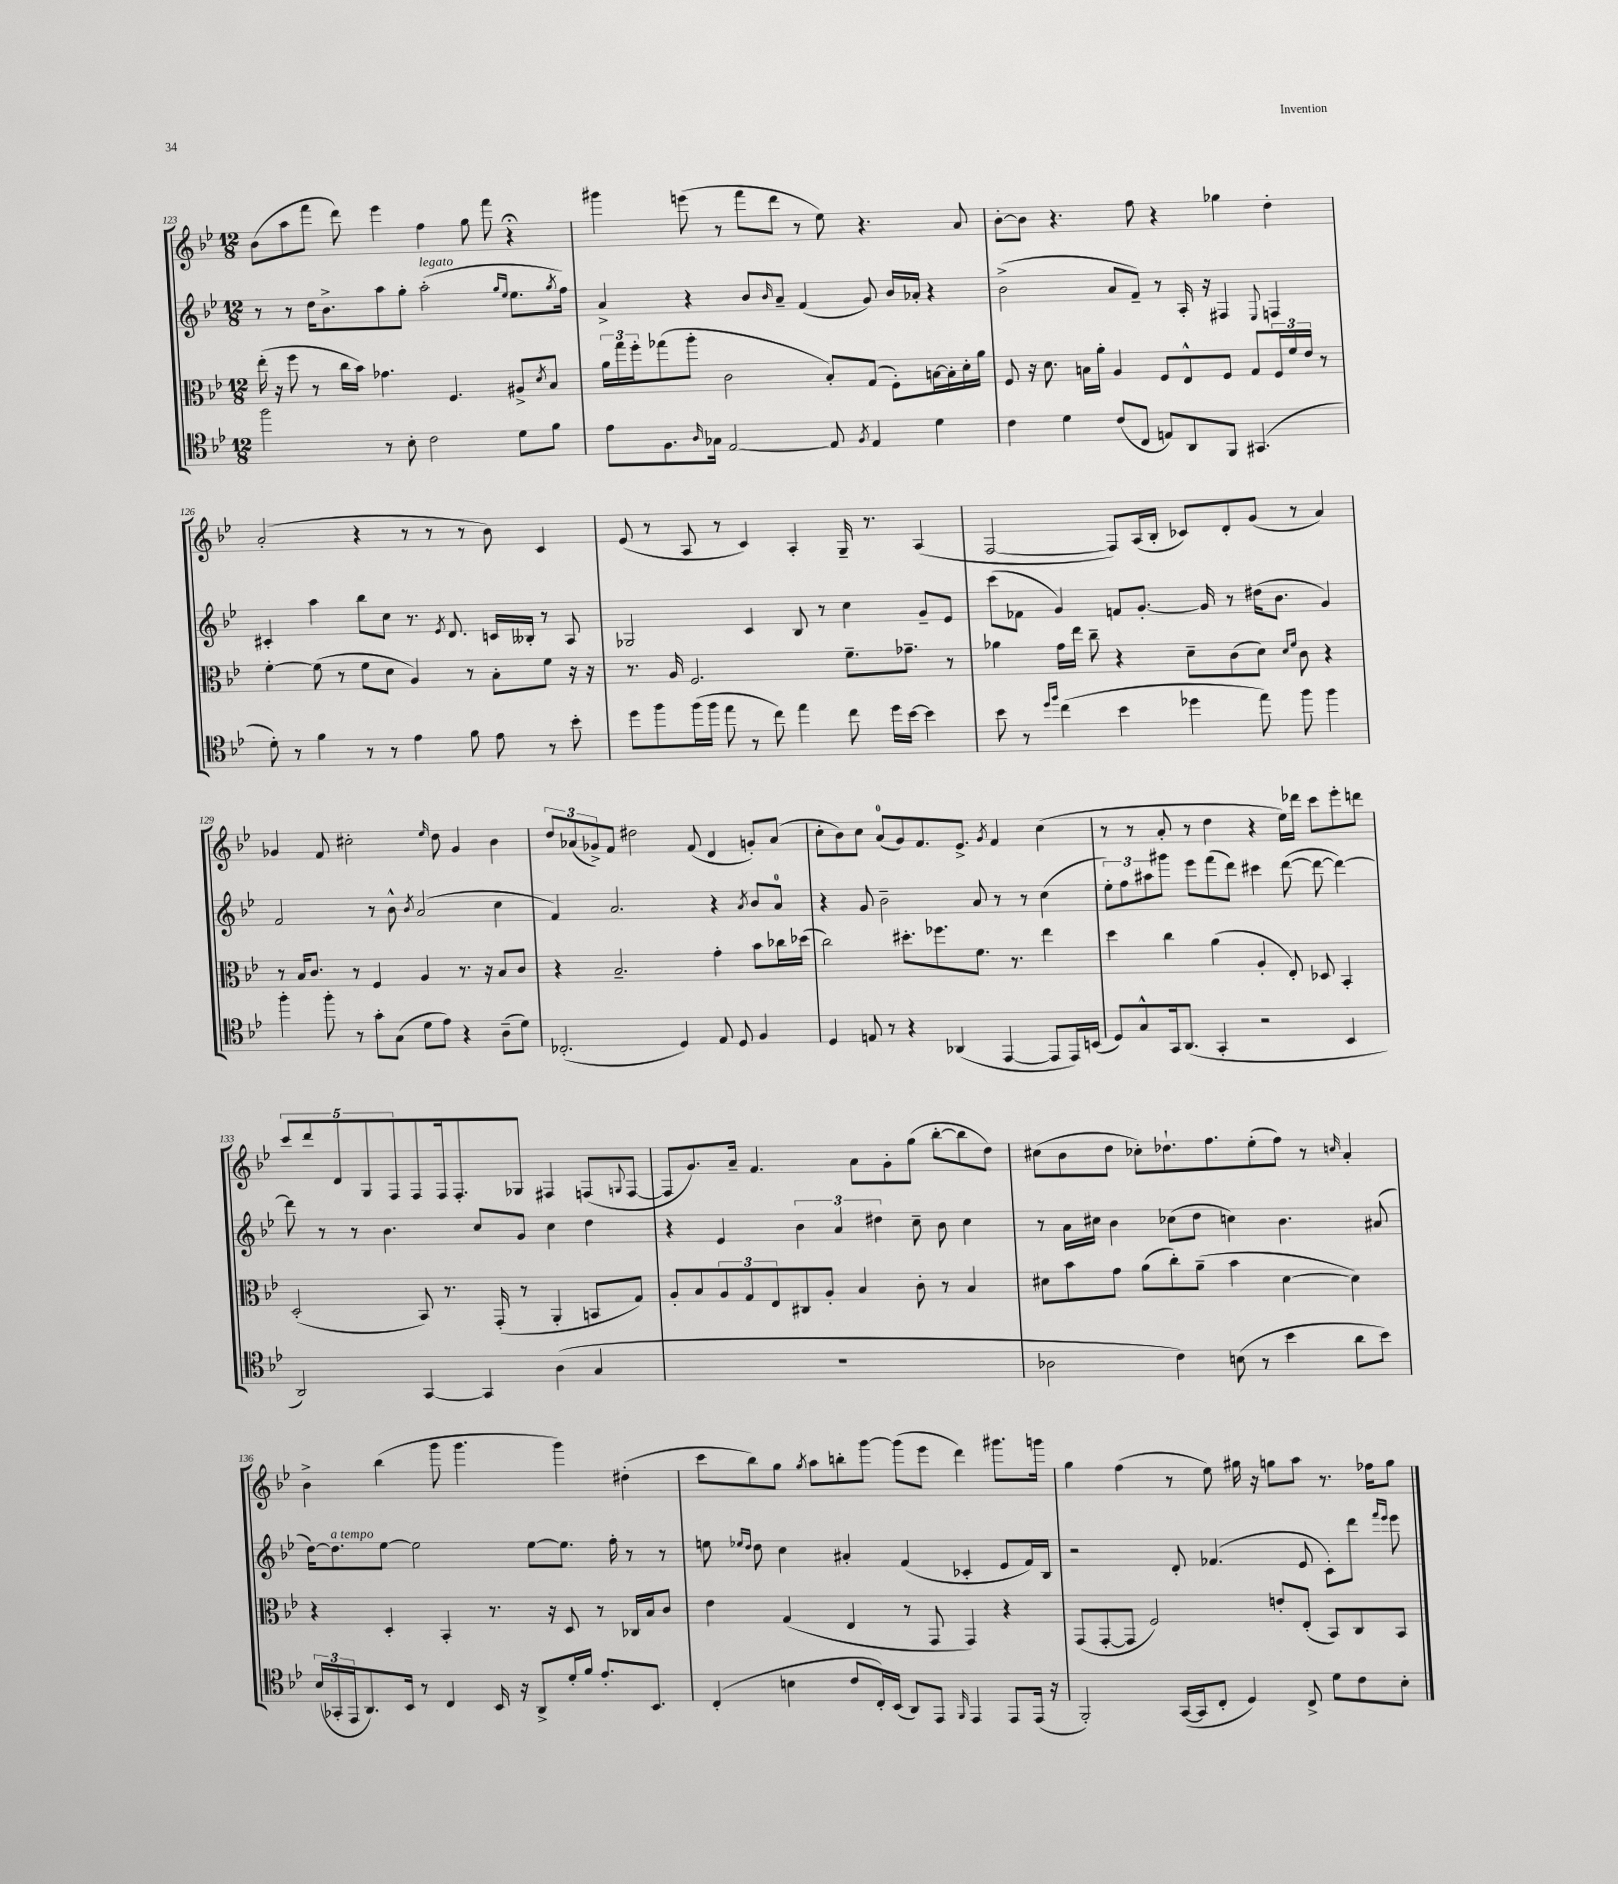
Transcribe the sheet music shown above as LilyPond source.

<<
\new StaffGroup <<
\new Staff = "s0" {
    \clef treble \key bes \major \numericTimeSignature \time 12/8
    bes'8( a''8 f'''8 d'''8) ees'''4 f''4 g''8 f'''8 r4\fermata |
    gis'''4 e'''8( r8 f'''8 d'''8 r8 ees''8) r4. a'8 |
    bes'8~-. bes'8 r4. f''8 r4 ges''4 d''4-. |
    a'2-.( r4 r8 r8 r8 bes'8) c'4 |
    ees'8( r8 a8 r8 c'4) a4-. g16-- r8. a4( |
    f2~ f8) a16( bes16-. ces'8) d'8-. g'8( r8 a'4) |
    ges'4 f'8 cis''2-. \grace { ees''16 } d''8 ges'4 bes'4 |
    \tuplet 3/2 { d''8 aes'8( ges'8->) } f'8 dis''2 f'8( d'4 g'8-.) aes'8( |
    c''8-. bes'8) c''8 a'8-0( g'8) f'8. ees'8.-> \acciaccatura { g'8 } f'4 c''4( |
    r8 r8 a'8-. r8 d''4 r4 ees''16) des'''16 c'''8 ees'''8-. d'''8 |
    \tuplet 5/4 { c'''8 d'''8 d'8 g8 f8 } f8 f16 f8.-. ges8 fis4 f8( \appoggiatura { g8 } f8~ |
    f8 g'8.) a'16-- f'4. a'8 g'8-. g''8( bes''8~-. bes''8 d''8) |
    cis''8( bes'8 d''8 ces''8-.) des''8.-! f''8. ees''8-.( f''8) r8 \grace { c''16 } a'4-. |
    bes'4-> bes''4( g'''8 g'''4. g'''4) dis''4-.( |
    c'''8 bes''8) g''8 \acciaccatura { g''8 } a''8 b''8-. g'''8~ g'''8( ees'''8 d'''4) gis'''8. g'''16 |
    g''4 f''4( r8 ees''8) gis''16 r16 g''8 a''8 r8. fes''16 g''8 \bar "|." |
}
\new Staff = "s1" {
    \clef treble \key bes \major \numericTimeSignature \time 12/8
    r8 r8 d''16 bes'8.-> a''8 g''8-. a''2-.^\markup { \italic "legato" }( \grace { g''16 ees''16 } ees''8. \acciaccatura { g''8 } f''16) |
    a'4-> r4 bes'8 \grace { bes'16 } a'8-- f'4( g'8) bes'16 aes'16-. r4 |
    bes'2->( a'8 f'8--) r8 a16-. r16 fis4 \appoggiatura { ees8 } f4 |
    cis'4-. a''4 bes''8 c''8 r8. \acciaccatura { ees'8 } d'8. c'16 beses16-. r8 a8 |
    ges2 c'4 bes8 r8 c''4 g'8-- ees'8 |
    c'''8( fes'8 g'4) f'8 g'8.~-. g'16 r8 dis''16( bes'8. g'4) |
    f'2 r8 bes'8-^ \acciaccatura { bes'8 } a'2( c''4 |
    f'4) a'2. r4 \acciaccatura { a'8 } bes'8 a'8-0 |
    r4 g'8 bes'2-- a'8 r8 r8 c''4( |
    \tuplet 3/2 { ees''8-.) f''8 ais''8 } gis'''8 ees'''8 f'''8( d'''8) cis'''4 d'''8~( d'''8~ d'''4~) |
    d'''8 r8 r8 bes'4. c''8 g'8 c''4 d''4 |
    r4 ees'4 \tuplet 3/2 { bes'4 a'4 dis''4 } c''8-- bes'8 c''4 |
    r8 a'16 cis''16 bes'4 ces''8( d''8 c''4) bes'4. ais'8( |
    d''16~) d''8.^\markup { \italic "a tempo" } ees''8~ ees''2 ees''8~ ees''8. f''16-. r8 r8 |
    e''8 \grace { ees''16 d''16 } d''8 c''4 ais'4-. f'4( ces'4-. ees'8 f'16) bes16 |
    r2 d'8-. fes'4.( ees'8 c'8-.) d'''8 \grace { f'''16 ees'''16 } ees'''8 \bar "|." |
}
\new Staff = "s2" {
    \clef alto \key bes \major \numericTimeSignature \time 12/8
    ees''16-.( r16 f''8 r8 c''16 bes'16) ges'4. f4. ais8-> \acciaccatura { d'8 } bes8 |
    \tuplet 3/2 { a'16 g''16 f''16-. } ges''8( a''8-. c'2 bes8-.) g8( f8-.) b16~ b16-. d'16-. a'16 |
    f8 r16 d'8. b16 a'16-. a4 f8 ees8-^ f8 g8 \tuplet 3/2 { f16 f'16 ees'16 } r8 |
    f'4~-. f'8( r8 f'8 d'8 a4) r8 bes8-. f'8 r16 r16 |
    r8. a16 f2. f'8.-- ges'8.-- r8 |
    aes'4 g'16 ees''16 c''8-- r4 d'8-- c'8( d'8) \grace { d'16 f'16 } c'8 r4 |
    r8 bes16 c'8. r8 f4 a4 r8. r16 bes8 c'8 |
    r4 bes2.-- g'4-. bes'8 ces''16 des''16( |
    c''2) dis''8.-. fes''8. f'8. r8. ees''4 |
    d''4 c''4 a'4( a4-. ees8-.) des8 bes,4-. |
    d2-.( bes,8) r8. g,16-.( r8 a,4-. b,8 g8) |
    a8-. bes8 \tuplet 3/2 { a8 g8 ees8 } cis8 a8-. bes4 c'8-. r8 bes4 |
    dis'8 bes'8 g'8 a'8( c''8-.) a'8--( bes'4 dis'4~ dis'4) |
    r4 d4-. bes,4-. r8. r16 d8 r8 ces16 bes16 c'8 |
    ees'4 g4( ees4 r8 g,8 g,4) r4 |
    g,8( g,8~-. g,8 f2) e'8-. ees8-.( bes,8) c8 bes,8 \bar "|." |
}
\new Staff = "s3" {
    \clef tenor \key bes \major \numericTimeSignature \time 12/8
    f''2 r8 bes8-. c'2 d'8 f'8 |
    ees'8 f8. \grace { a16 } ges16 ees2~ ees8 \acciaccatura { f8 } ees4 d'4 |
    c'4 d'4 c'8( c8 e8) a,8 f,8 gis,4.( |
    d'8-.) r8 f'4 r8 r8 ees'4 f'8 ees'8 r8 bes'8-. |
    d''8 f''8 f''16( f''16 ees''8 r8 c''8) ees''4 c''8 d''16 bes'16~ bes'4 |
    bes'8 r8 \grace { d''16 f''16 } c''4( bes'4 des''4 ees''8) f''8 f''4 |
    f''4-. f''8-. r8 g'8-. g8( d'8 ees'8) r4 a8--( d'8) |
    ces2.-.( d4) ees8 d8 f4 |
    d4 e8 r8 r4 aes,4( ees,4~ ees,8 ees,16) b,16( |
    d8) g8-^ g,16 a,8.( g,4-. r2 bes,4 |
    a,2) g,4~ g,4 a4( g4 |
    R1. |
    aes2 c'4) b8( r8 bes'4 a'8 bes'8) |
    \tuplet 3/2 { bes16( ges,16-. ees,16 } a,8.) bes,16 r8 c4 bes,16 r16 a,8-> d'16-. f'16 ees'8.-. bes,8. |
    c4-.( b4 c'8 c16-.) bes,16( a,8) ees,8 \grace { f,16 } ees,4 ees,8 ees,16( r16 |
    f,2-.) g,16~( g,16 c8-. d4) c8-> d'8 c'8 bes8-. \bar "|." |
}
>>
>>
\layout { \context { \Score currentBarNumber = #123 } }
